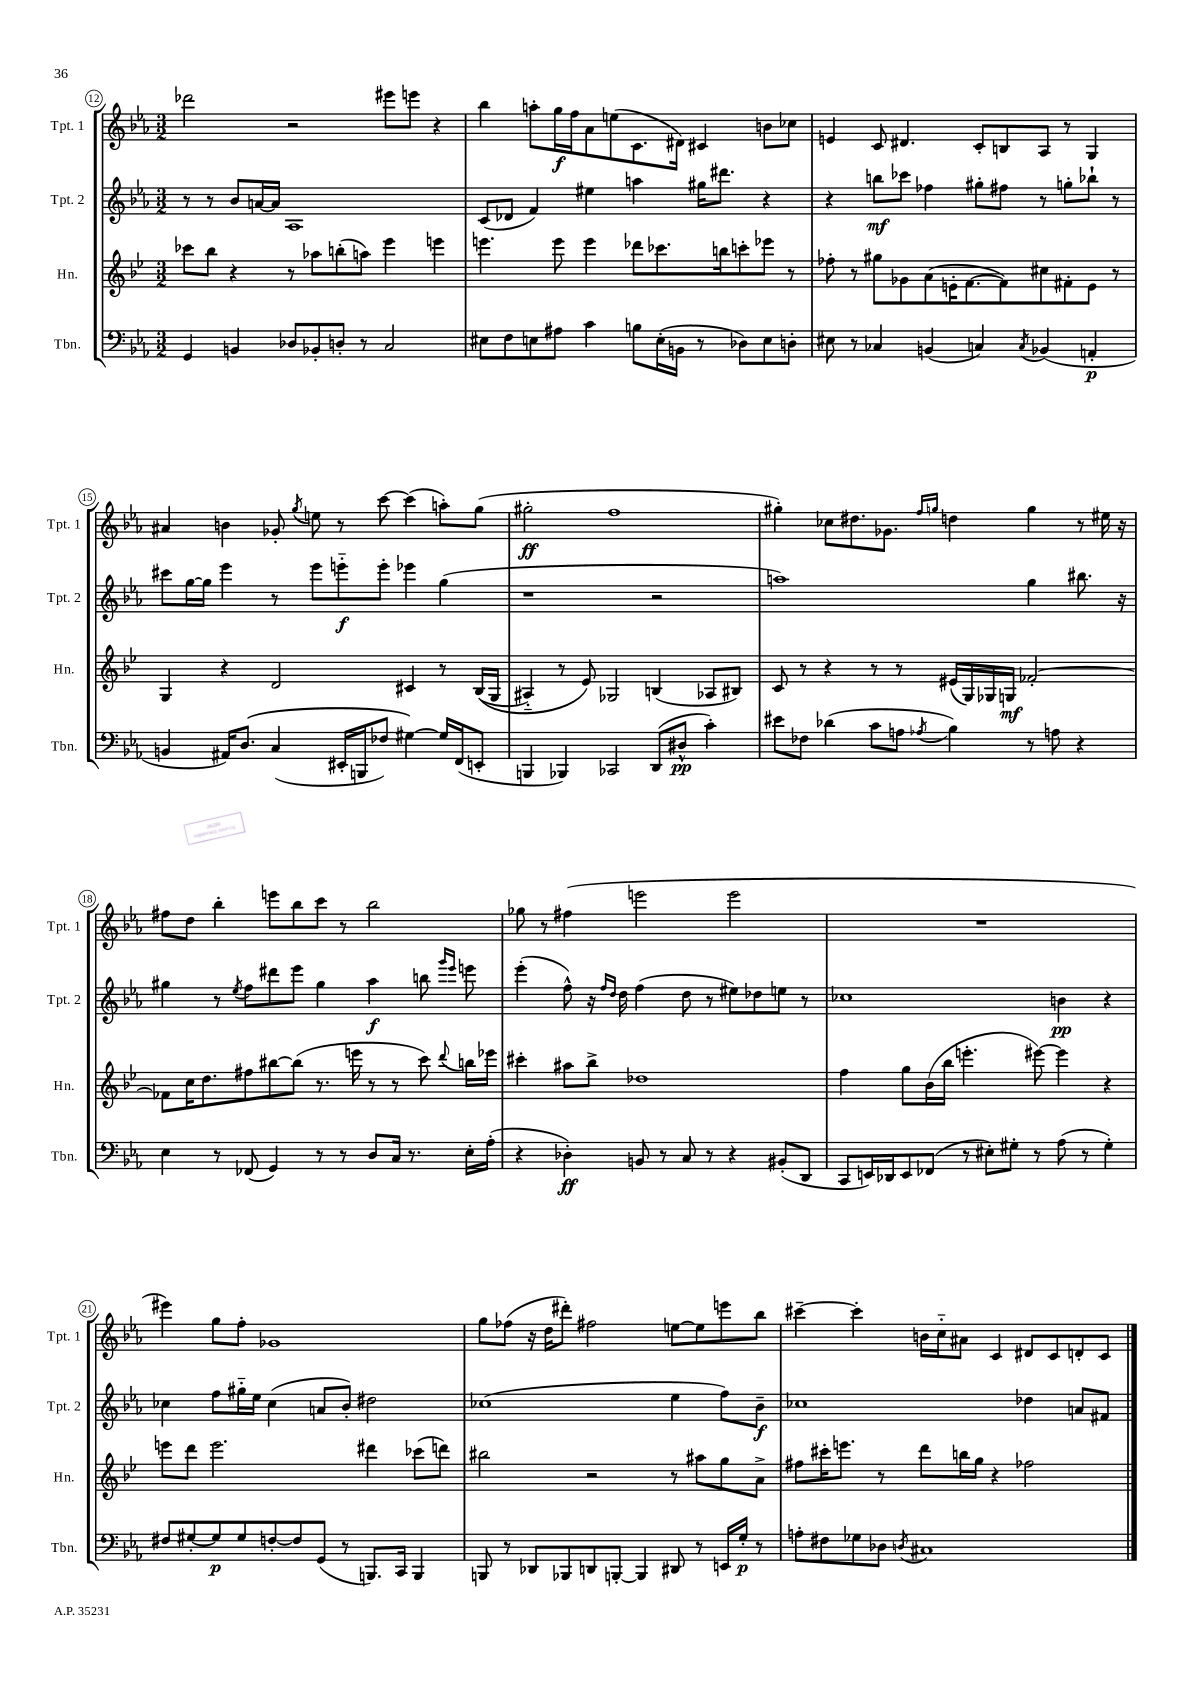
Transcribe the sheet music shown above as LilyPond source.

<<
\new StaffGroup <<
\new Staff = "s0" \with { instrumentName = "Tpt. 1" shortInstrumentName = "Tpt. 1" } {
    \clef treble \key ees \major \numericTimeSignature \time 3/2
    \autoBeamOff des'''2 r2 eis'''8[ e'''8] r4 |
    bes''4 a''8[-. g''16\f f''16 aes'8 e''8( c'8. dis'16]) cis'4 b'8[ ces''8] |
    e'4 c'8 dis'4. c'8[-. b8 aes8] r8 g4 |
    ais'4 b'4 ges'8-. \acciaccatura { g''8 } e''8 r8 c'''8~ c'''4( a''8[-.) g''8]( |
    gis''2-.\ff f''1 |
    gis''4-.) ces''8[ dis''8. ges'8.] \grace { f''16[ g''16] } d''4 g''4 r8 eis''16 r16 |
    fis''8[ d''8] bes''4-. e'''8[ bes''8 c'''8] r8 bes''2 |
    ges''8 r8 fis''4( e'''2 e'''2 |
    R1. |
    eis'''4) g''8[ f''8]-. ges'1 |
    g''8[ fes''8]( r16 d''16[ dis'''8]-.) fis''2 e''8[~ e''8 e'''8 bes''8] |
    cis'''4~-- cis'''4-. b'16[ c''16-_ ais'8] c'4 dis'8[ c'8 d'8-. c'8] \bar "|." |
}
\new Staff = "s1" \with { instrumentName = "Tpt. 2" shortInstrumentName = "Tpt. 2" } {
    \clef treble \key ees \major \numericTimeSignature \time 3/2
    \autoBeamOff r8 r8 bes'8[ a'16~ a'16] aes1 |
    c'8[( des'8] f'4) eis''4 a''4 gis''16[ dis'''8.] r4 |
    r4 b''8[\mf ces'''8] fes''4 gis''8[-. fis''8] r8 g''8[-. bes''8]-! r8 |
    cis'''8[ g''16~ g''16] ees'''4 r8 ees'''8[ e'''8-_\f e'''8]-. ees'''4 g''4( |
    r1 r2 |
    a''1) g''4 bis''8. r16 |
    gis''4 r8 \acciaccatura { ees''8 } f''8[ dis'''8 ees'''8] gis''4 aes''4\f b''8 \grace { g'''16[ ees'''16] } e'''8 |
    ees'''4-.( f''8-^) r16 \grace { f''16[ d''16] } d''16 f''4( d''8 r8 eis''8[) des''8 e''8] r8 |
    ces''1 b'4\pp r4 |
    ces''4 f''8[ gis''16-_ ees''16] ces''4( a'8[ bes'8]-.) dis''2 |
    ces''1( ees''4 f''8[) bes'8]--\f |
    ces''1 des''4 a'8[ fis'8] \bar "|." |
}
\new Staff = "s2" \with { instrumentName = "Hn." shortInstrumentName = "Hn." } {
    \clef treble \key bes \major \numericTimeSignature \time 3/2
    \autoBeamOff ces'''8[ bes''8] r4 r8 aes''8[ b''8-.( a''8]) ees'''4 e'''4 |
    e'''4. e'''8 e'''4 des'''8[ ces'''8. b''16 c'''8-. ees'''8] r8 |
    fes''8-. r8 gis''8[ ges'8 a'8( e'16-. f'8.~ f'8) cis''8 fis'8-. e'8] r8 |
    g4 r4 d'2 cis'4 r8 bes16[(\( g16] |
    ais4-_) r8 ees'8\) ges2 b4( aes8[ bis8]) |
    c'8 r8 r4 r8 r8 eis'16[( g16) ges16 g16]\mf fes'2~-. |
    fes'8[ c''16 d''8. fis''8 bis''8~ bis''8]( r8. e'''16 r8 r8 c'''8) \appoggiatura { d'''8 } b''16[ ees'''16] |
    cis'''4-. ais''8[ bes''8]-> des''1 |
    f''4 g''8[ bes'16( bes''16] e'''4.-. eis'''8~) eis'''4 r4 |
    e'''8[ d'''8] e'''2. dis'''4 ces'''8[( d'''8]) |
    bis''2 r2 r8 ais''8[ g''8 a'8]-> |
    fis''8[ cis'''16-. e'''8.] r8 d'''8[ b''16 g''16] r4 fes''2 \bar "|." |
}
\new Staff = "s3" \with { instrumentName = "Tbn." shortInstrumentName = "Tbn." } {
    \clef bass \key ees \major \numericTimeSignature \time 3/2
    \autoBeamOff g,4 b,4 des8[ bes,8-. d8]-. r8 c2 |
    eis8[ f8 e8 ais8] c'4 b8[ e16-.( b,16] r8 des8[) e8 d8]-. |
    eis8 r8 ces4 b,4( c4) \acciaccatura { c8 } bes,4( a,4-.\p |
    b,4 ais,16[) d8.]\( c4( eis,16[-. b,,16 fes8]) gis4~\) gis16[ f,16( e,8]-. |
    b,,4 bes,,4) ces,2 d,8[( dis8]-^\pp c'4-.) |
    eis'8[ fes8] des'4( c'8[ a8] \acciaccatura { aes8 } bes4) r8 a8 r4 |
    ees4 r8 fes,8( g,4) r8 r8 d8[ c16] r8. ees16[-. aes16]-.( |
    r4 des4-.\ff) b,8 r8 c8 r8 r4 bis,8[-.( d,8] |
    c,8[ e,16) des,16 e,8 fes,8]( r8 eis8[-.) gis8]-. r8 aes8( r8 gis4-.) |
    fis8[ gis8~-. gis8\p gis8 f8~-. f8 g,8]( r8 b,,8.[) c,16] b,,4 |
    b,,8 r8 des,8[ bes,,8 d,8 b,,8]~-. b,,4 dis,8 r8 e,16[ g16]-.\p r8 |
    a8[-. fis8 ges8 des8] \acciaccatura { d8 } cis1 \bar "|." |
}
>>
>>
\layout { \context { \Score currentBarNumber = #12 \override BarNumber.stencil = #(make-stencil-circler 0.1 0.3 ly:text-interface::print) } }
